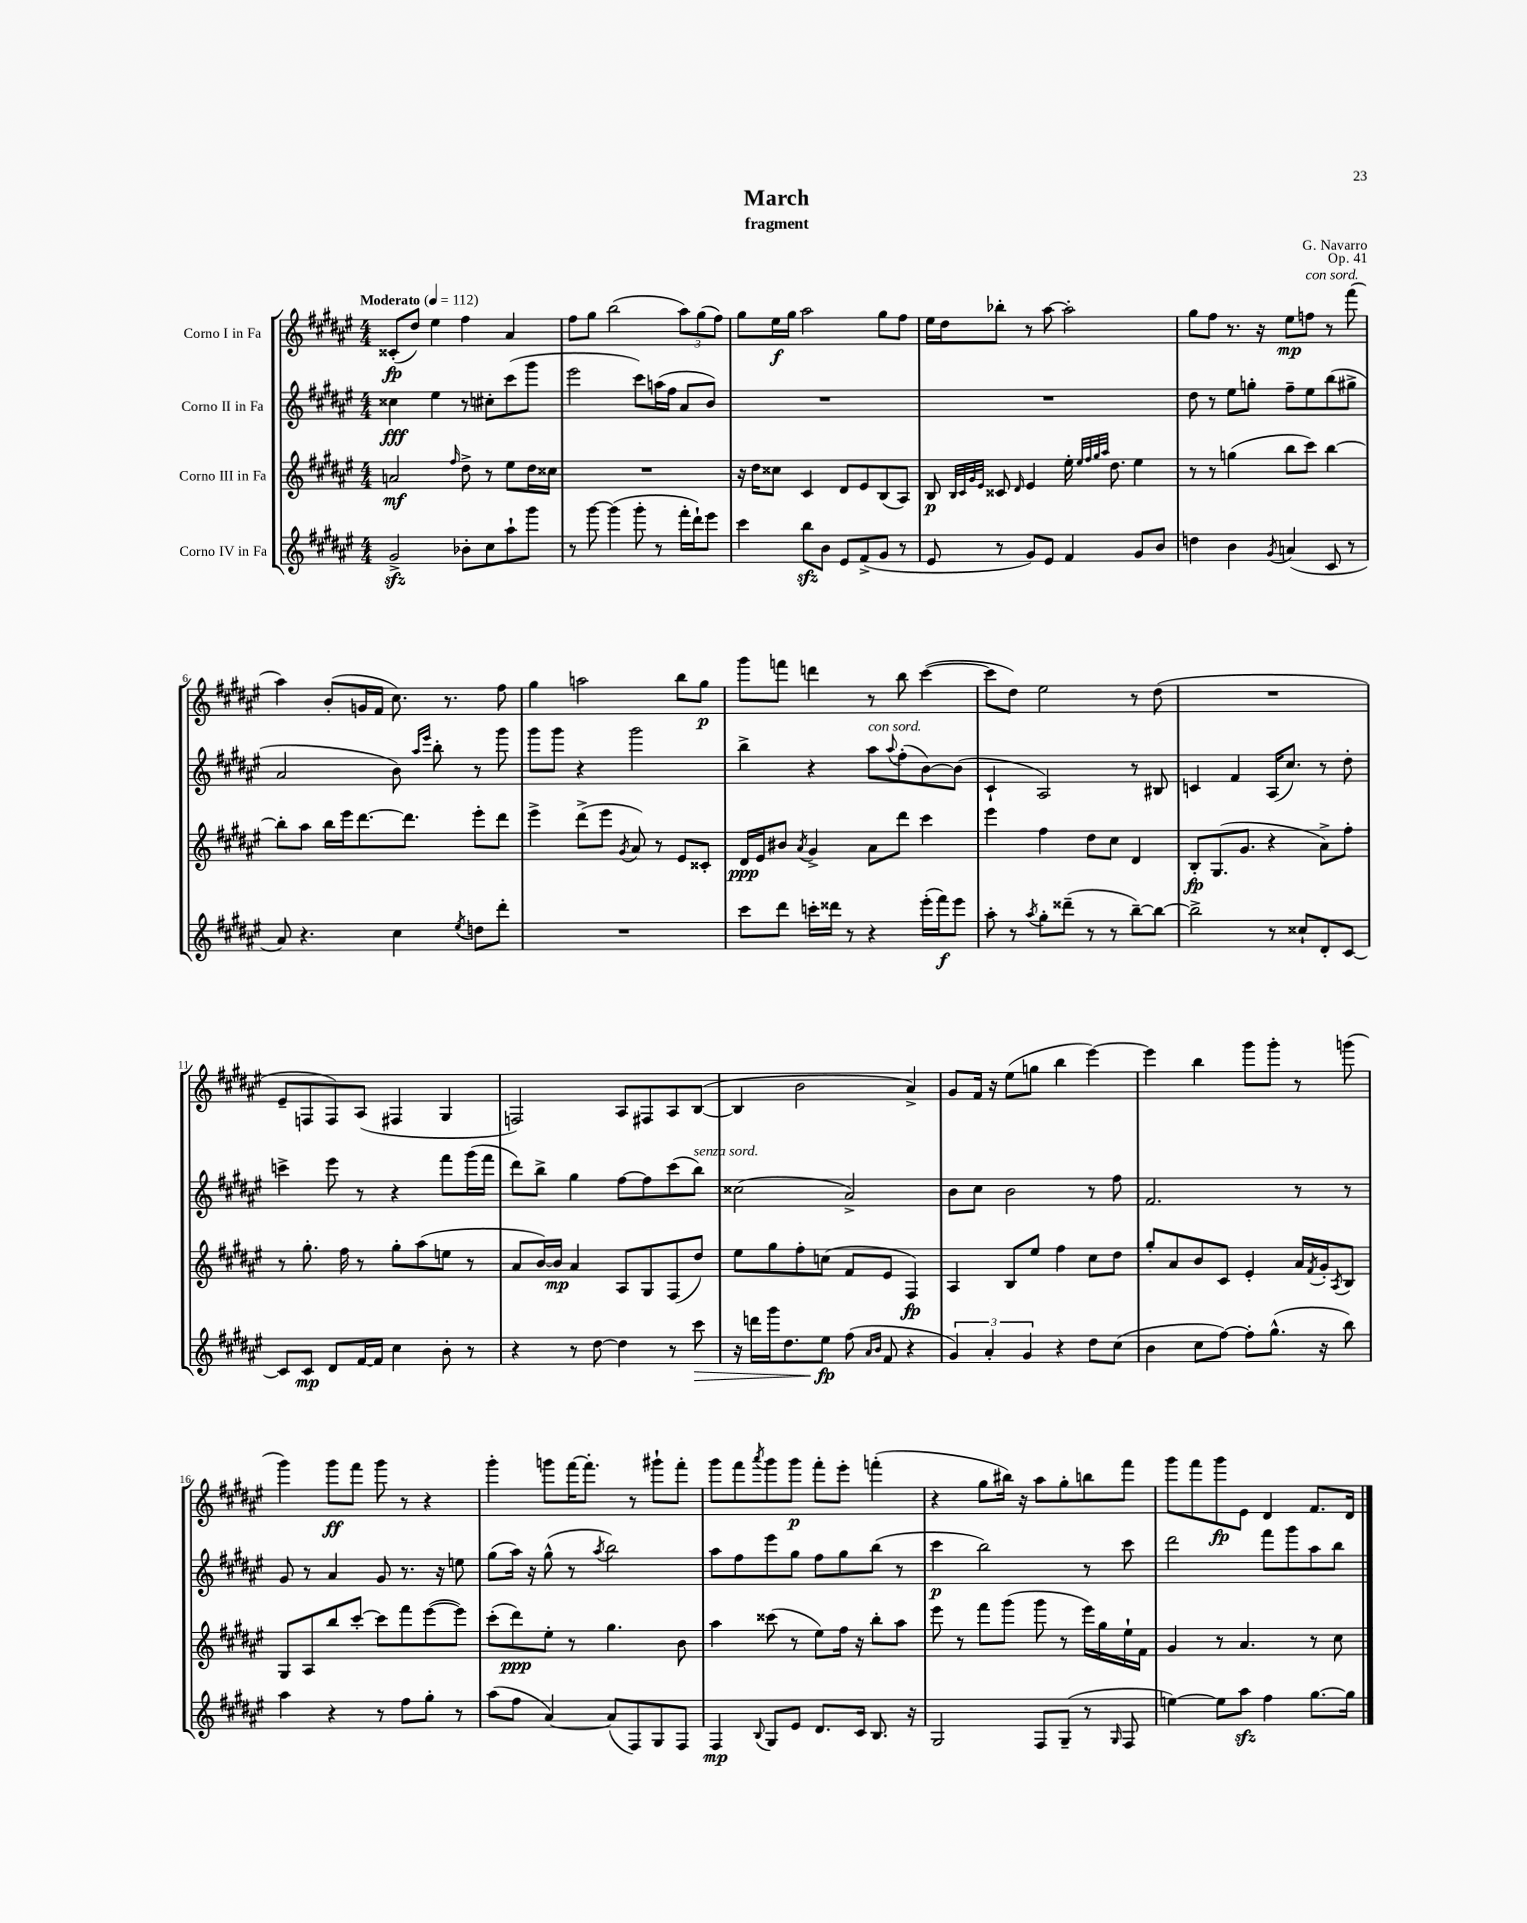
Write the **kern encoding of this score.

**kern	**kern	**kern	**kern
*staff4	*staff3	*staff2	*staff1
*clefG2	*clefG2	*clefG2	*clefG2
*k[f#c#g#d#a#e#]	*k[f#c#g#d#a#e#]	*k[f#c#g#d#a#e#]	*k[f#c#g#d#a#e#]
*M4/4	*M4/4	*M4/4	*M4/4
*MM112	*MM112	*MM112	*MM112
2g#^/	2a/	4cc##\	(8c##'/L
.	.	.	8dd#/J)
.	.	4ee#\	4ee#\
.	16qqff#/	.	.
8b-'\L	8dd#^\	8r	4ff#\
8cc#\	8r	8cc#'\L	.
8aa#`\	8ee#\L	(8ccc#\	4a#/
8ggg#\J	16dd#\L	8ggg#\J	.
.	16cc##\JJ	.	.
=	=	=	=
8r	1r	2eee#\	8ff#\L
[8ggg#\	.	.	8gg#\J
(4ggg#\]	.	.	(2bb\
8ggg#'\	.	8ccc#\L)	.
8r	.	(16aa\L	.
.	.	16ff#\JJ	.
16fff#'\LL	.	8a#/L	12aa#\L)
16ddd#`\J)	.	.	.
.	.	.	(12gg#\
8eee#\J	.	8b/J)	.
.	.	.	12ff#\J)
=	=	=	=
4ccc#\	16r	1r	8gg#\L
.	16dd#\LK	.	.
.	8cc##\J	.	16ee#\L
.	.	.	16gg#\JJ
8bb\L	4c#/	.	2aa#\
8b\J	.	.	.
8e#/L	8d#/L	.	.
(8f#^/	8e#/	.	.
8g#/J	(8B/	.	8gg#\L
8r	8A#/J)	.	8ff#\J
=	=	=	=
8e#/	8B/	1r	16ee#\LL
.	.	.	16dd#\J
.	32qqB/LLL	.	.
.	32qqc#/	.	.
.	32qqg#/	.	.
.	32qqe#/JJJ	.	.
8r	8c##/	.	8bb-'\J
.	16qqd#/	.	.
8g#/L)	4e#/	.	8r
8e#/J	.	.	[8aa#\
4f#/	16ee#'\	.	2aa#'\]
.	32qqee#/LLL	.	.
.	32qqff#/	.	.
.	32qqgg#/	.	.
.	32qqaa#/JJJ	.	.
.	8.dd#\	.	.
8g#/L	4ee#\	.	.
8b/J	.	.	.
=	=	=	=
4dd\	8r	8dd#\	8gg#\L
.	8r	8r	8ff#\J
4b\	(4gg\	8ee#\L	8.r
.	.	8gg'\J	.
.	.	.	16r
8qg#/	.	.	.
(4a/	8bb\L	8ff#~\L	8ee#\L
.	8ccc#\J)	8ee#\	8ff\J
8c#/	[4bb\	(8bb\	8r
8r	.	8gg#^\J	(8fff#\
=	=	=	=
8a#/)	8bb'\]L	2a#/	4aa#\)
4.r	8aa#\J	.	.
.	16bb\LL	.	(8b'/L
.	16eee#\J	.	.
.	[8.ddd#\	.	16g/L
.	.	.	16f#/JJ
4cc#\	.	8b\)	8.cc#\)
.	8.ddd#\]J	.	.
.	.	16qqaa#/LL	.
.	.	16qqeee#/JJ	.
.	.	8bb'\	.
.	.	.	8.r
8qee#/	.	.	.
8dd\L	8eee#'\L	8r	.
8ddd#'\J	8ddd#\J	8ggg#\	8ff#\
=	=	=	=
1r	4eee#^\	8ggg#\L	4gg#\
.	.	8ggg#\J	.
.	(8ddd#^\L	4r	2aa\
.	8eee#\J	.	.
.	8qg#/	.	.
.	8a#/)	2ggg#\	.
.	8r	.	.
.	8e#/L	.	8bb\L
.	8c##'/J	.	8gg#\J
=	=	=	=
8ccc#\L	16d#/LL	4bb^\	8ggg#\L
.	16e#/J	.	.
8ddd#\J	8b#/J	.	8fff\J
.	8qa#/	.	.
16ccc'\LL	4g#^/	4r	4ddd\
16ddd##\JJ	.	.	.
8r	.	.	.
4r	8a#\L	8aa#\L	8r
.	.	8qqaa#/	.
.	8ddd#\J	(8ff#'\	8bb\
(16eee#'\LL	4ccc#\	[8b\)	([4ccc#\
16fff#\J)	.	.	.
8eee#\J	.	(8b\]J	.
=	=	=	=
8aa#'\	4eee#\	4c#`/	8ccc#\]L
8r	.	.	8dd#\J)
8qaa#/	.	.	.
8gg#'\L	4ff#\	2A#/)	2ee#\
(8ddd##~\J	.	.	.
8r	8dd#\L	.	.
8r	8cc#\J	.	.
[8bb~\L)	4d#/	8r	8r
8bb\_J	.	8B#/	(8dd#\
=	=	=	=
2bb^\]	8B'/L	4c/	1r
.	(8.G#/	.	.
.	.	4f#/	.
.	8.g#/J	.	.
8r	4r	(16A#/LK	.
.	.	8.cc#/J)	.
8cc##`/L	.	.	.
8d#'/	8a#^\L)	8r	.
[8c#/J	8ff#'\J	8dd#'\	.
=	=	=	=
8c#/]L	8r	4ccc^\	8e#~/L
8c#/J	8.gg#'\	.	8F/
8d#/L	.	8eee#\	8F/)
.	16ff#\	.	.
[16f#/L	8r	8r	(8A#/J
16f#/]JJ	.	.	.
4cc#\	8gg#'\L	4r	4F#/
.	(8aa#\	.	.
8b'\	8ee\J	8fff#\L	4G#/
8r	8r	(16ggg#\L	.
.	.	16fff#\JJ	.
=	=	=	=
4r	8a#/L	8ddd#\L)	2F/)
.	[16b/L)	8bb^\J	.
.	16b/]JJ	.	.
8r	4a#/	4gg#\	.
[8dd#\	.	.	.
4dd#\]	8A#/L	[8ff#\L	8A#/L
.	8G#/	8ff#\]	8F#/
8r	(8F#/	(8ccc#\	8A#/
8ccc#\	8dd#/J)	8bb\J)	([8B/J
=	=	=	=
16r	8ee#\L	(2cc##\	4B/]
16ddd\LL	.	.	.
16ggg#\J	8gg#\	.	.
8.dd#\	.	.	.
.	8ff#'\	.	2b\
8ee#\J	(8cc\J	.	.
(8ff#\	8f#/L	2a#^/)	.
16qqa#/LL	.	.	.
16qqb/JJ	.	.	.
8f#/	8e#/J	.	.
4r	4F#/)	.	4a#^/)
=	=	=	=
6g#/)	4A#/	8b\L	8g#/L
.	.	8cc#\J	16f#/Jk
6a#'/	.	.	.
.	.	.	16r
.	8B/L	2b\	(8ee#\L
6g#/	.	.	.
.	8ee#/J	.	8gg\J
4r	4ff#\	.	4bb\
8dd#\L	8cc#\L	8r	[4eee#\)
(8cc#\J	8dd#\J	8ff#\	.
=	=	=	=
4b\	8gg#'/L	2.f#/	4eee#\]
.	8a#/	.	.
8cc#\L	8b/	.	4bb\
[8ff#\J)	8c#/J	.	.
8ff#'\]L	4e#'/	.	8ggg#\L
(8.gg#^^\J	.	.	8ggg#'\J
.	16a#/LL	8r	8r
.	8qf#/	.	.
16r	16g#'/J	.	.
.	8qA#/	.	.
8bb\)	8B/J	8r	(8ggg\
=	=	=	=
4aa#\	8G#/L	8g#/	4ggg#\)
.	8A#/	8r	.
4r	8bb/	4a#/	8ggg#\L
.	[8ccc#'/J	.	8fff#\J
8r	8ccc#\]L	8g#/	8ggg#\
8ff#\L	8fff#\	8.r	8r
8gg#'\J	([8eee#\	.	4r
.	.	16r	.
8r	8eee#\]J)	8ee\	.
=	=	=	=
(8aa#\L	(8ccc#'\L	(8gg#\L	4ggg#'\
8ff#\J	8ddd#\)	16aa#\Jk)	.
.	.	16r	.
[4a#/)	8ee#'\J	(8gg#^^\	8ggg\L
.	8r	8r	[16fff#\K
.	.	.	8.fff#'\]J
.	.	8qaa#/	.
(8a#/]L	4.gg#\	2bb\)	.
8F#/)	.	.	8r
8G#/	.	.	8ggg#`\L
8F#/J	8b\	.	8fff#'\J
=	=	=	=
4F#/	4aa#\	8aa#\L	8ggg#\L
.	.	8ff#\	8fff#\
8qqB/	.	.	8qaaa#/
8G#/L	(8ccc##\	8eee#\	8ggg#\
8e#/J	8r	8gg#\J	8ggg#\J
8.d#/L	8ee#\L)	8ff#\L	8fff#'\L
.	16ff#\Jk	8gg#\	8eee#'\J
16c#/Jk	16r	.	.
8.B/	8bb'\L	(8bb\J	(4fff'\
.	8aa#\J	8r	.
16r	.	.	.
=	=	=	=
2G#/	8eee#\	4ccc#\	4r
.	8r	.	.
.	8fff#\L	2bb\)	8gg#\L
.	(8ggg#\J	.	16bb#\Jk)
.	.	.	16r
8F#/L	8ggg#\	.	8aa#\L
(8G#~/J	8r	.	8gg#'\
8r	16eee#\LL)	8r	8bb\
.	16gg#\	.	.
16qqG#/	.	.	.
8F#/	16ee#`\	8ccc#\	8fff#\J
.	16f#\JJ	.	.
=	=	=	=
[4ee\)	4g#/	2ddd#\	8ggg#\L
.	.	.	8fff#\
8ee\]L	8r	.	8ggg#\
8aa#\J	4.a#/	.	8e#\J
4ff#\	.	8fff#\L	4d#/
.	.	8ggg#\	.
[8.gg#\L	8r	8aa#\	8.f#/L
.	8cc#\	8bb\J	.
16gg#\]Jk	.	.	16d#/Jk
==	==	==	==
*-	*-	*-	*-
